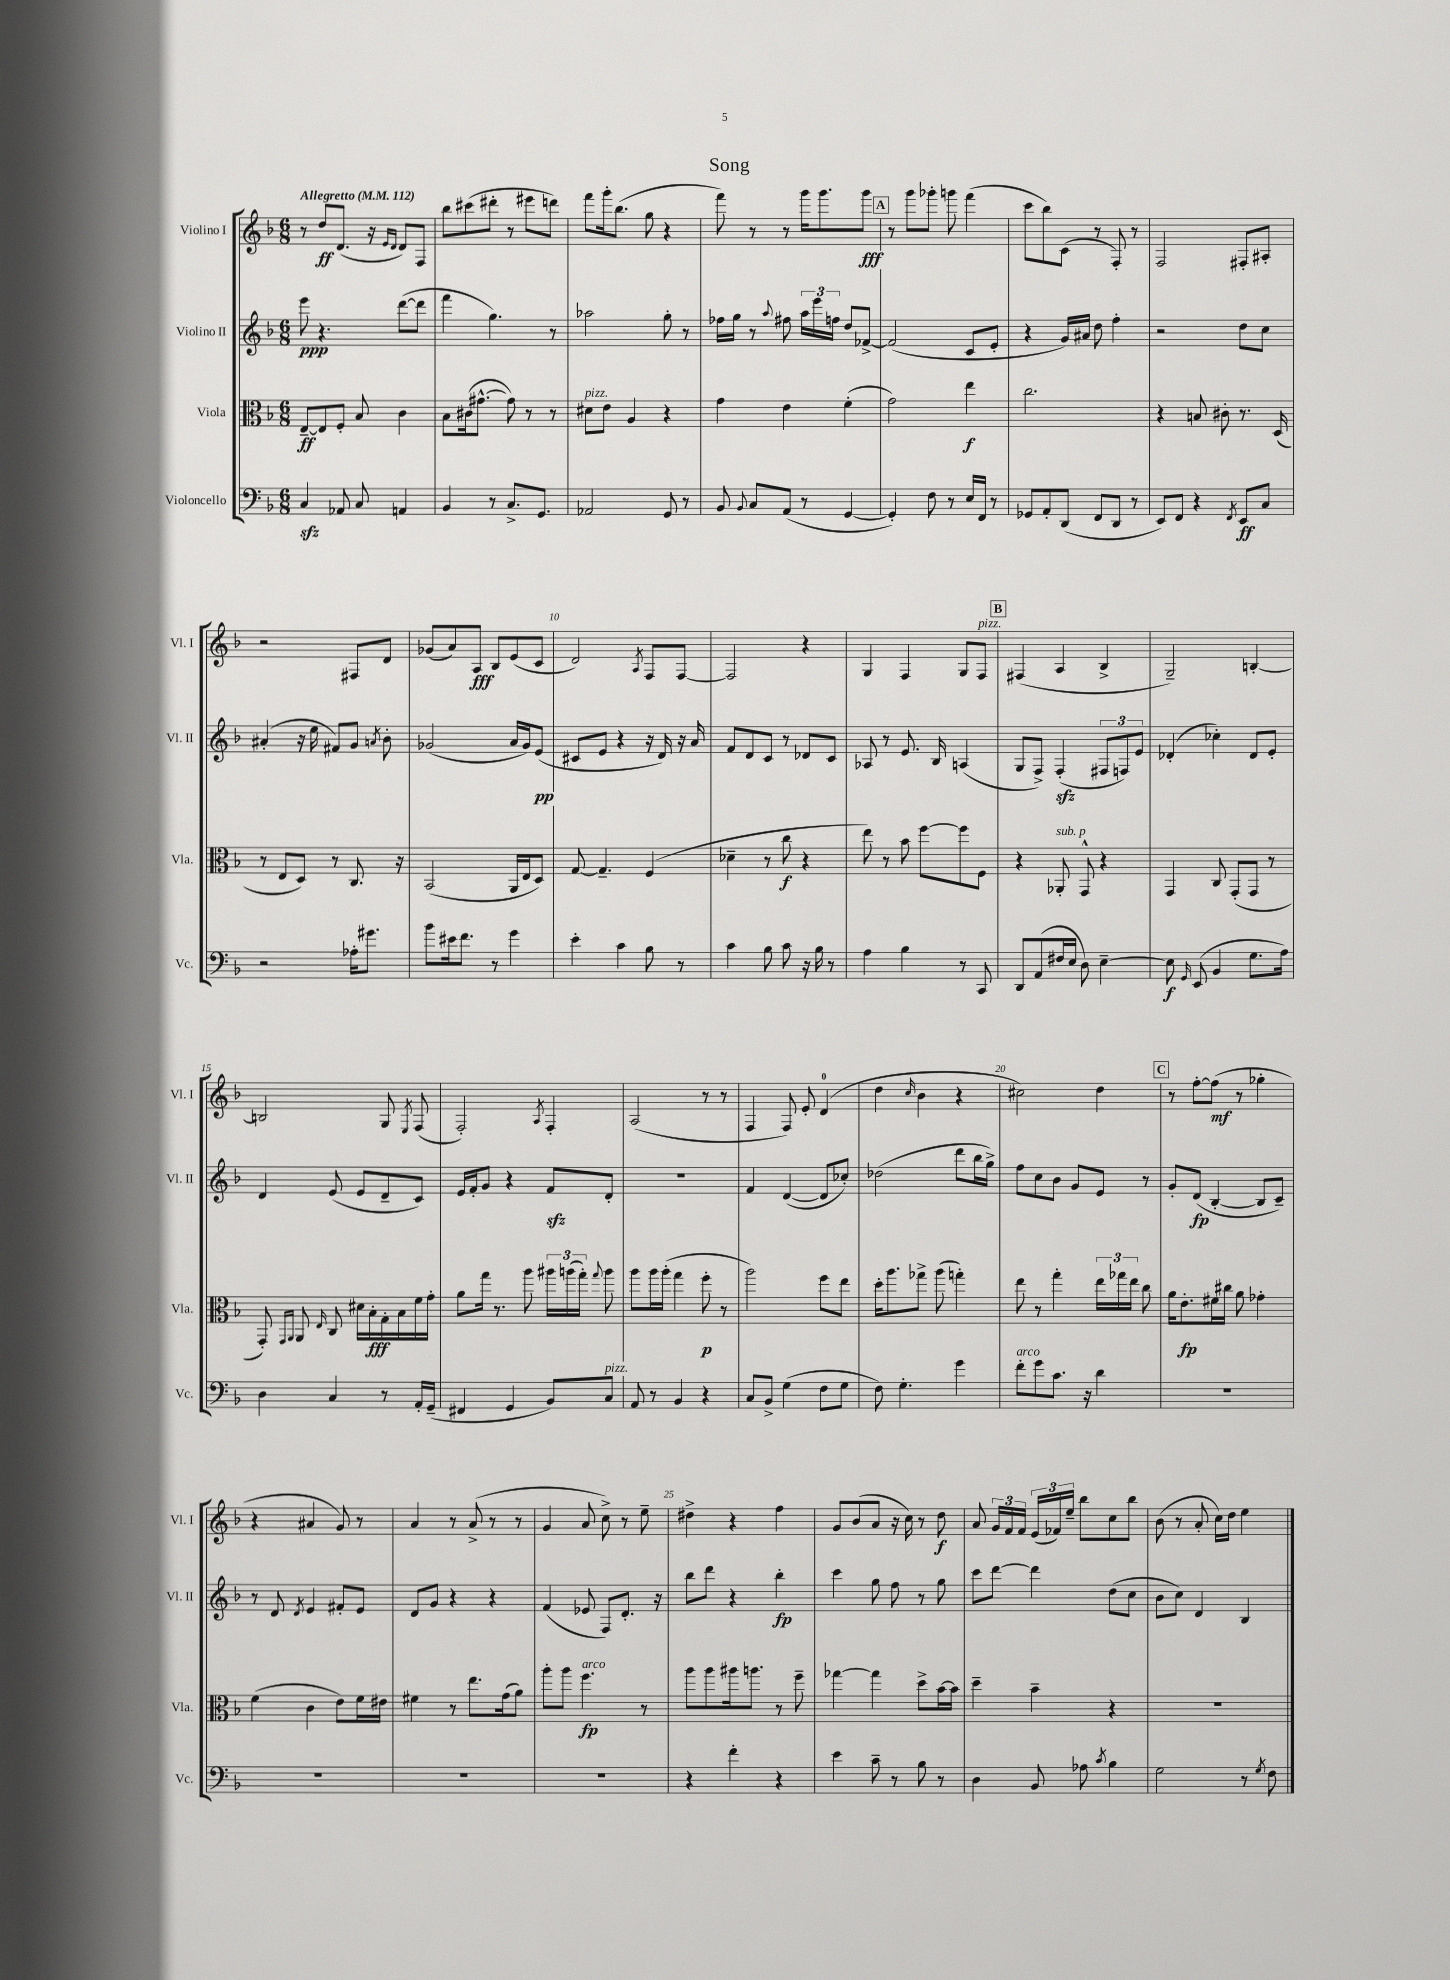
\header { title = "Song" }
<<
\new StaffGroup <<
\new Staff = "s0" \with { instrumentName = "Violino I" shortInstrumentName = "Vl. I" } {
    \clef treble \key f \major \numericTimeSignature \time 6/8 \tempo "Allegretto" 4 = 112
    \autoBeamOff r8 d''8[\ff d'8.]( r16 \grace { e'16[ d'16] } d'8[) f8] |
    bes''8[ cis'''8( dis'''8]-. r8 eis'''8[ d'''8]) |
    f'''8[ g'''16-. bes''8.]( g''8 r4 |
    f'''8) r8 r8 g'''16[ g'''8. g'''8]\fff |
    \mark \markup { \box "A" } r8 g'''8[ ges'''8]-. g'''8 f'''4( |
    c'''8[ bes''8) c'8]( r8 f8-.) r8 |
    f2 fis8[-. ais8]-. |
    r2 fis8[ d'8] |
    ges'8[( a'8) a8]\fff bes8[ e'8( c'8] |
    d'2) \acciaccatura { a8 } f8[ f8]~ |
    f2 r4 |
    g4 f4 g8[ f8]^\markup { \italic "pizz." } |
    \mark \markup { \box "B" } fis4( a4 bes4-> |
    g2--) b4~-. |
    b2 g8 \acciaccatura { e8 } f8( |
    f2-.) \acciaccatura { a8 } f4-. |
    a2( r8 r8 |
    f4 f8) e'8-. d'4-0( |
    d''4 \grace { c''16 } bes'4 r4 |
    cis''2) d''4 |
    \mark \markup { \box "C" } r8 f''8[~-. f''8]\mf( r8 ges''4-. |
    r4 ais'4 g'8) r8 |
    a'4 r8 a'8->( r8 r8 |
    g'4 a'8 c''8->) r8 e''8-- |
    dis''4-> r4 f''4 |
    g'8[ bes'8( a'8] r16 c''16) r8 d''8\f |
    a'8 \tuplet 3/2 { g'16[ f'16 f'16] } \tuplet 3/2 { e'16[( fes'16) e''16]-- } bes''8[ c''8 bes''8] |
    bes'8( r8 a'8-. c''16[) d''16] e''4 \bar "|." |
}
\new Staff = "s1" \with { instrumentName = "Violino II" shortInstrumentName = "Vl. II" } {
    \clef treble \key f \major \numericTimeSignature \time 6/8
    \autoBeamOff e'''8\ppp r4. d'''8[~( d'''8] |
    f'''4 g''4.) r8 |
    aes''2 g''8-. r8 |
    fes''16[ g''16] r8 \appoggiatura { a''8 } fis''8 \tuplet 3/2 { a''16[ e'''16 f''16] } d''8[ fes'8]~-> |
    \mark \markup { \box "A" } fes'2( c'8[ e'8]-. |
    r4 g'16[) ais'16] d''8 f''4-. |
    r2 d''8[ c''8] |
    ais'4-.( r16 e''16 fis'8[) g'8] \acciaccatura { a'8 } bes'8-. |
    ges'2( a'16[ ges'16) e'8]\pp( |
    cis'8[ e'8] r4 r16 d'16) r16 a'16 |
    f'8[ d'8 c'8] r8 des'8[ c'8] |
    aes8 r8 e'8. bes16 a4( |
    \mark \markup { \box "B" } g8[ f8]->) f4-.\sfz( \tuplet 3/2 { fis8[ f8) e'8] } |
    des'4-.( ces''4-.) des'8[ e'8]-. |
    d'4 e'8( e'8[ d'8-- c'8]) |
    e'16[ f'16-. g'8] r4 f'8[\sfz d'8]-. |
    R2. |
    f'4 d'4~( d'8[ ces''8]-.) |
    des''2( d'''8[ bes''16 g''16]->) |
    f''8[ c''8 bes'8] g'8[ e'8] r8 |
    \mark \markup { \box "C" } g'8[-. d'8]\fp( bes4~-. bes8[ c'8]--) |
    r8 d'8 \acciaccatura { d'8 } e'4 fis'8[-. e'8] |
    d'8[ g'8] r4 r4 |
    f'4( ees'8 f8[) d'8.]-. r16 |
    bes''8[ d'''8] r4 bes''4-.\fp |
    c'''4 g''8 f''8 r8 g''8 |
    c'''8[ d'''8]~ d'''4 d''8[( c''8] |
    bes'8[ c''8]) d'4 bes4 \bar "|." |
}
\new Staff = "s2" \with { instrumentName = "Viola" shortInstrumentName = "Vla." } {
    \clef alto \key f \major \numericTimeSignature \time 6/8
    \autoBeamOff e8[~--\ff e8 f8]-. bes8 c'4 |
    bes8[ cis'16( gis'8.]~-^ gis'8) r8 r8 |
    dis'8[^\markup { \italic "pizz." } e'8] a4 r4 |
    g'4 e'4 f'4-.( |
    \mark \markup { \box "A" } g'2) e''4\f |
    c''2. |
    r4 b8 cis'8-. r8. d16( |
    r8 e8[ d8]) r8 c8. r16 |
    bes,2( a,16[ e16 d8]) |
    g8~ g4.-- f4( |
    des'4-- r8 c''8\f r4 |
    e''8) r8 bes'8 f''8[~ f''8 f8] |
    \mark \markup { \box "B" } r4 aes,8-.^\markup { \italic "sub. p" } g,8-^ r4 |
    g,4 c8 g,8[-.( g,8] r8 |
    g,8-.) \grace { g,16[ a,16] } a,8 \grace { e16 } c8 dis'16[ bes16-.\fff g16-. bes16 f'16 g'16]-. |
    a'8[ g''16] r8. a''8 \tuplet 3/2 { ais''16[ a''16( g''16]-.) } \appoggiatura { g''8 } a''8 |
    a''8[ a''16 a''16]-.( g''4 f''8-.\p r8 |
    a''2) f''8[ e''8] |
    d''16[-. a''8. ges''8]-> a''8( g''4-.) |
    e''8 r8 g''4-. \tuplet 3/2 { e''16[ ges''16 e''16] } c''8 |
    \mark \markup { \box "C" } a'16[ e'8.-.\fp fis'16 cis''16] a'8 ges'4-. |
    f'4( c'4 e'8[) f'16 eis'16] |
    fis'4 r8 e''8.[ g'16( a'8]) |
    a''8[-. a''8] f''4.\fp^\markup { \italic "arco" } r8 |
    a''8[ a''8 ais''16 a''8.] r8 f''8-- |
    ges''4~ ges''4 d''8[-> bes'16~ bes'16] |
    d''4-- bes'4-- r4 |
    R2. \bar "|." |
}
\new Staff = "s3" \with { instrumentName = "Violoncello" shortInstrumentName = "Vc." } {
    \clef bass \key f \major \numericTimeSignature \time 6/8
    \autoBeamOff c4\sfz aes,8 c8 a,4 |
    bes,4 r8 c8.[-> g,8.] |
    aes,2 g,8 r8 |
    bes,8 \appoggiatura { bes,8 } c8[ a,8]( r8 g,4~ |
    \mark \markup { \box "A" } g,4-.) f8 r8 e16[ f,16] r8 |
    ges,8[ a,8-. d,8]( f,8[ d,8] r8 |
    e,8[) f,8] r4 \acciaccatura { f,8 } e,8[\ff c8] |
    r2 aes16[-. gis'8.] |
    bes'8[ eis'16 f'8.] r8 g'4 |
    e'4-. c'4 bes8 r8 |
    c'4 bes8 c'8 r16 bes16 r8 |
    a4 bes4 r8 c,8 |
    \mark \markup { \box "B" } d,8[ a,8( fis16 e16] d8) e4~-- |
    e8\f \grace { g,16 } e,8( bes,4 g8.[ a16]) |
    d4 c4 r8 a,16[-. g,16]--( |
    fis,4 g,4 bes,8[) c8]^\markup { \italic "pizz." } |
    a,8 r8 bes,4 r4 |
    c8[ bes,8]-> g4( f8[ g8] |
    f8) g4.-. g'4 |
    f'8[-.^\markup { \italic "arco" } g'8 c'8.] r16 d'4 |
    \mark \markup { \box "C" } R2. |
    R2. |
    R2. |
    R2. |
    r4 f'4-. r4 |
    e'4 c'8-- r8 bes8 r8 |
    d4 bes,8 aes8 \acciaccatura { c'8 } bes4 |
    g2 r8 \acciaccatura { g8 } f8 \bar "|." |
}
>>
>>
\layout { \context { \Score \override BarNumber.break-visibility = ##(#f #t #t) barNumberVisibility = #(every-nth-bar-number-visible 5) } }
